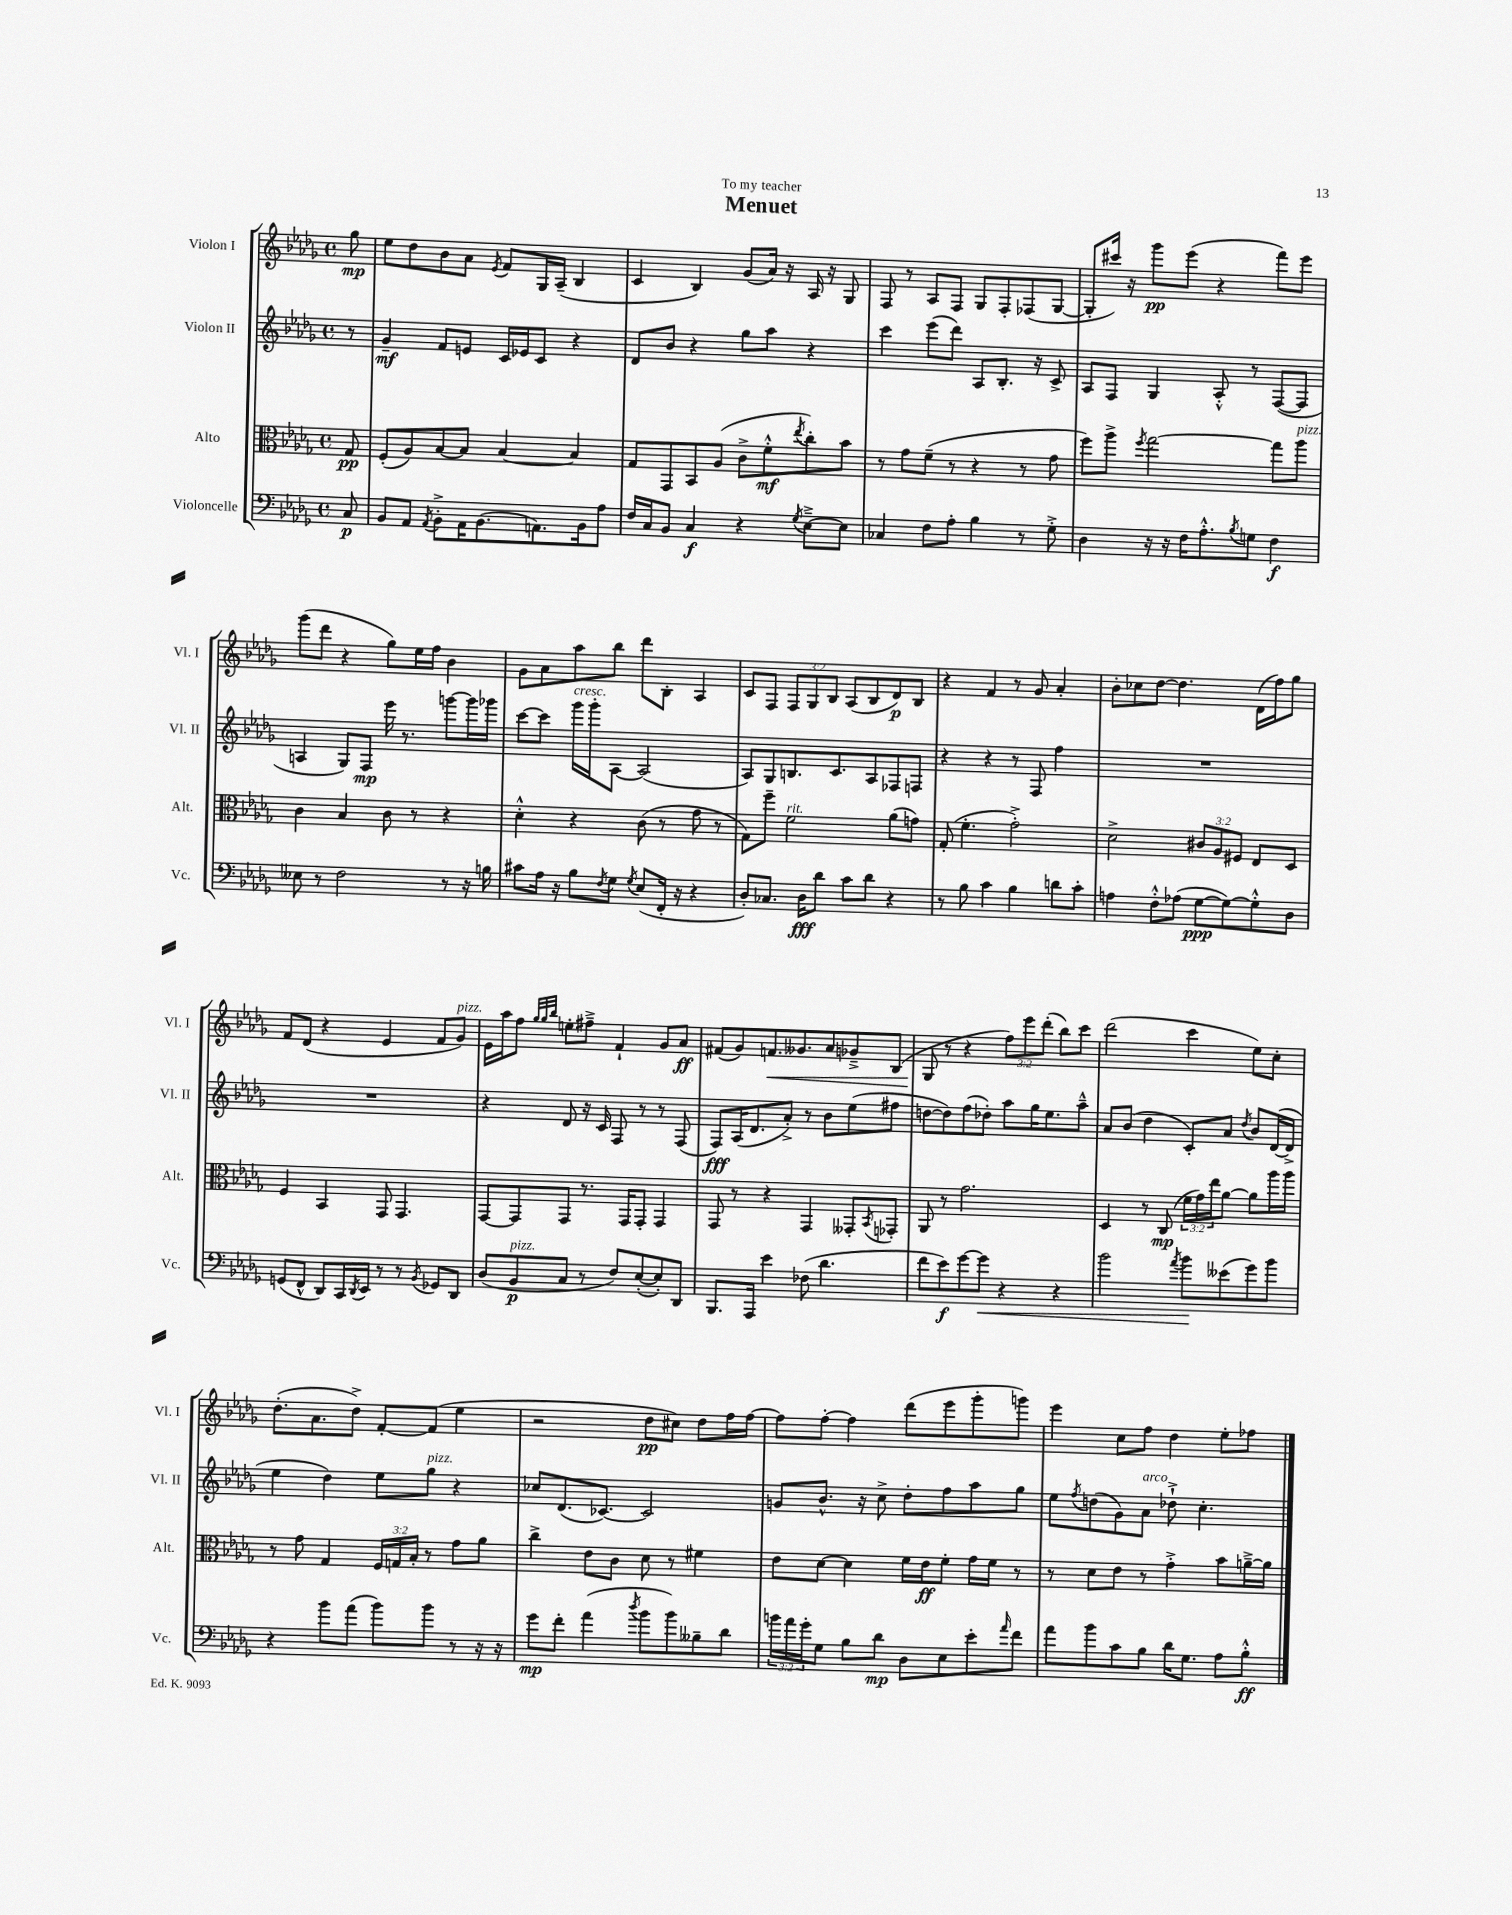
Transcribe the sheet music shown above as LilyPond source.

\header { title = "Menuet" dedication = "To my teacher" }
<<
\new StaffGroup <<
\new Staff = "s0" \with { instrumentName = "Violon I" shortInstrumentName = "Vl. I" } {
    \clef treble \key des \major \defaultTimeSignature \time 4/4 \override Staff.TupletNumber.text = #tuplet-number::calc-fraction-text \partial 8
    ges''8\mp |
    ees''8 des''8 bes'8 aes'8 \acciaccatura { ees'8 } f'8 ges16 aes16--( bes4 |
    c'4 bes4) ges'8( aes'16) r16 aes16 r16 ges8 |
    f8 r8 aes8 f8 ges8 f8-. fes8( ges8~ |
    ges8-. cis'''16) r16 ges'''8\pp ees'''8( r4 f'''8) ees'''8 |
    ges'''8( des'''8 r4 ges''8) ees''16 f''16 bes'4 |
    ges'8 aes'8 aes''8 bes''8 des'''8 bes8-. aes4 |
    c'8 f8 \tuplet 3/2 { f8 ges8 bes8 } aes8( bes8 des'8\p) bes8 |
    r4 f'4 r8 ges'8 aes'4-. |
    bes'8-. ces''8 des''8~ des''4. des'16( f''16) ges''8 |
    f'8 des'8( r4 ees'4 f'8 ges'8^\markup { \italic "pizz." }) |
    ees'16 aes''16 f''8 \grace { ges''32 ges''32 bes''32 } e''8-. fis''8---> f'4-! ges'8 aes'8\ff |
    fis'8( ges'8) f'8.\< geses'8. aes'8 ges'8---> bes8( |
    ges8\! r8 r4 \tuplet 3/2 { f''8) ees'''8 des'''8-.( } bes''8) c'''8 |
    des'''2( c'''4 ees''8) c''8-. |
    des''8.-.( aes'8. des''8->) f'8~-. f'8( ees''4 |
    r2 des''8\pp cis''8) des''8 f''16 f''16~ |
    f''8 f''8~-. f''4 des'''8( ees'''8 ges'''8-. g'''8) |
    ees'''4 c''8 f''8 des''4 ees''8-. fes''8 \bar "|." |
}
\new Staff = "s1" \with { instrumentName = "Violon II" shortInstrumentName = "Vl. II" } {
    \clef treble \key des \major \defaultTimeSignature \time 4/4 \partial 8
    r8 |
    ges'4--\mf f'8 e'8 c'16 ees'16 c'8 r4 |
    des'8 bes'8 r4 ges''8 aes''8 r4 |
    c'''4 ees'''8( des'''8) aes8 bes8.-. r16 c'8-> |
    aes8 f8 ges4 aes8-.-^ r8 f8~( f8 |
    a4 ges8) f8\mp ees'''16 r8. g'''8~ g'''16 ges'''16 |
    c'''8~ c'''8 ges'''16^\markup { \italic "cresc." } ges'''16-. aes8~ aes2( |
    aes8) ges8 b8. c'8. aes8 fes8 f8 |
    r4 r4 r8 f8 f''4 |
    R1 |
    R1 |
    r4 des'8 r16 c'16 f8 r8 r8 f8( |
    f8\fff) aes16( des'8. aes'8-.->) r8 bes'8 ees''8( fis''8 |
    d''8~ d''8) f''8( des''8-.) aes''8 ges''16 ees''8. aes''8---^ |
    aes'8 bes'8( des''4 c'8-.) aes'8 \acciaccatura { des''8 } bes'8 des'16~( des'16-> |
    ees''4 des''4) ees''8 ges''8^\markup { \italic "pizz." } r4 |
    ces''8 des'8.( ces'8.~) ces'2 |
    g'8 bes'8.-^ r16 c''8-> des''8-. f''8 aes''8 ges''8 |
    ees''8 \acciaccatura { f''8 } d''8( ges'8) aes'8^\markup { \italic "arco" } des''8-!-> c''4.-. \bar "|." |
}
\new Staff = "s2" \with { instrumentName = "Alto" shortInstrumentName = "Alt." } {
    \clef alto \key des \major \defaultTimeSignature \time 4/4 \override Staff.TupletNumber.text = #tuplet-number::calc-fraction-text \partial 8
    ges8\pp |
    f8-.( aes8) bes8~ bes8 bes4~ bes4 |
    ges8 ges,8 bes,8 aes8( c'8-> f'8-.-^\mf \acciaccatura { ees''8 } c''8-.) bes'8 |
    r8 ges'8 f'8--( r8 r4 r8 ges'8 |
    f''8) aes''8-> \acciaccatura { f''8 } ges''2~ ges''8 aes''8^\markup { \italic "pizz." } |
    c'4 bes4 c'8 r8 r4 |
    des'4-.-^ r4 c'8( r8 ges'8 r8 |
    ges8) f''8-- f'2^\markup { \italic "rit." } aes'8( g'8) |
    ges8-.( f'4.-. ges'2-.->) |
    des'2-> \tuplet 3/2 { cis'8 aes8 fis8 } ees8 des8 |
    f4 bes,4 ges,8 ges,4. |
    ges,8~ ges,8 ges,8 r8. ges,16 ges,8-. ges,4 |
    ges,8 r8 r4 ges,4 geses,8-. \acciaccatura { bes,8 } ges,8-. |
    aes,8 r8 ges'2. |
    des4 r8 c8\mp( \tuplet 3/2 { f'16 ges'16) ees''16 } aes'8~ aes'8 aes''16 aes''16 |
    r8 ges'8 ges4 \tuplet 3/2 { f16 g16 bes16-. } r8 ges'8 aes'8 |
    c''4-> ees'8 c'8 des'8 r8 fis'4 |
    ees'8 des'8~ des'4 f'16 ees'16\ff f'8-. ges'16 f'16 r8 |
    r8 des'8 ees'8 r8 ges'4-.-> bes'8 a'16~---> a'16 \bar "|." |
}
\new Staff = "s3" \with { instrumentName = "Violoncelle" shortInstrumentName = "Vc." } {
    \clef bass \key des \major \defaultTimeSignature \time 4/4 \override Staff.TupletNumber.text = #tuplet-number::calc-fraction-text \partial 8
    c8\p |
    bes,8 aes,8 \acciaccatura { aes,8 } bes,8-.-> aes,16 bes,8.( a,8.) bes,16 aes8 |
    f16 c16 bes,8 c4\f r4 \acciaccatura { ges8 } ees8~---> ees8 |
    ces4 f8 aes8-. bes4 r8 ges8-.-> |
    des4 r16 r16 f16 aes8.-.-^ \acciaccatura { bes8 } g8 f4\f |
    eeses8 r8 f2 r8 r16 b16 |
    cis'8 aes16 r16 bes8 \acciaccatura { f8 } ges8 \acciaccatura { ges8 } ees8( f,16-. r16 r4 |
    des8-.) ces8. des16\fff des'8 c'8 des'8 r4 |
    r8 bes8 c'4 bes4 d'8 c'8-. |
    a4 f8-.-^ aes8( ges8~\ppp ges8~) ges8-.-^ des8 |
    g,8( f,8-^ des,8) c,16 \acciaccatura { des,8 } ees,16 r8 r8 \acciaccatura { bes,8 } ges,8 des,8 |
    des8( bes,8\p^\markup { \italic "pizz." } c8 r8 f8) ees8~-.( ees8-.) des,8 |
    bes,,8. aes,,16 ees'4 fes8( des'4. |
    f'8 ees'8\f) ges'8~ ges'8\< r4 r4 |
    bes'2 \acciaccatura { aes'8 } bes'8\! eeses'8( ges'8) bes'8 |
    r4 bes'8 aes'8( bes'8) bes'8 r8 r16 r16 |
    ges'8\mp f'8-. aes'4( \acciaccatura { des''8 } bes'8 bes'8) beses8-- des'8 |
    \tuplet 3/2 { b'16 aes'16 ges'16-. } ges8 bes8 des'8\mp des8 ees8 ees'8-. \grace { aes'16 } f'8 |
    aes'8 bes'8 c'8 bes8 des'16 ges8. aes8 bes8-.-^\ff \bar "|." |
}
>>
>>
\layout { \context { \Score \remove "Bar_number_engraver" } }
